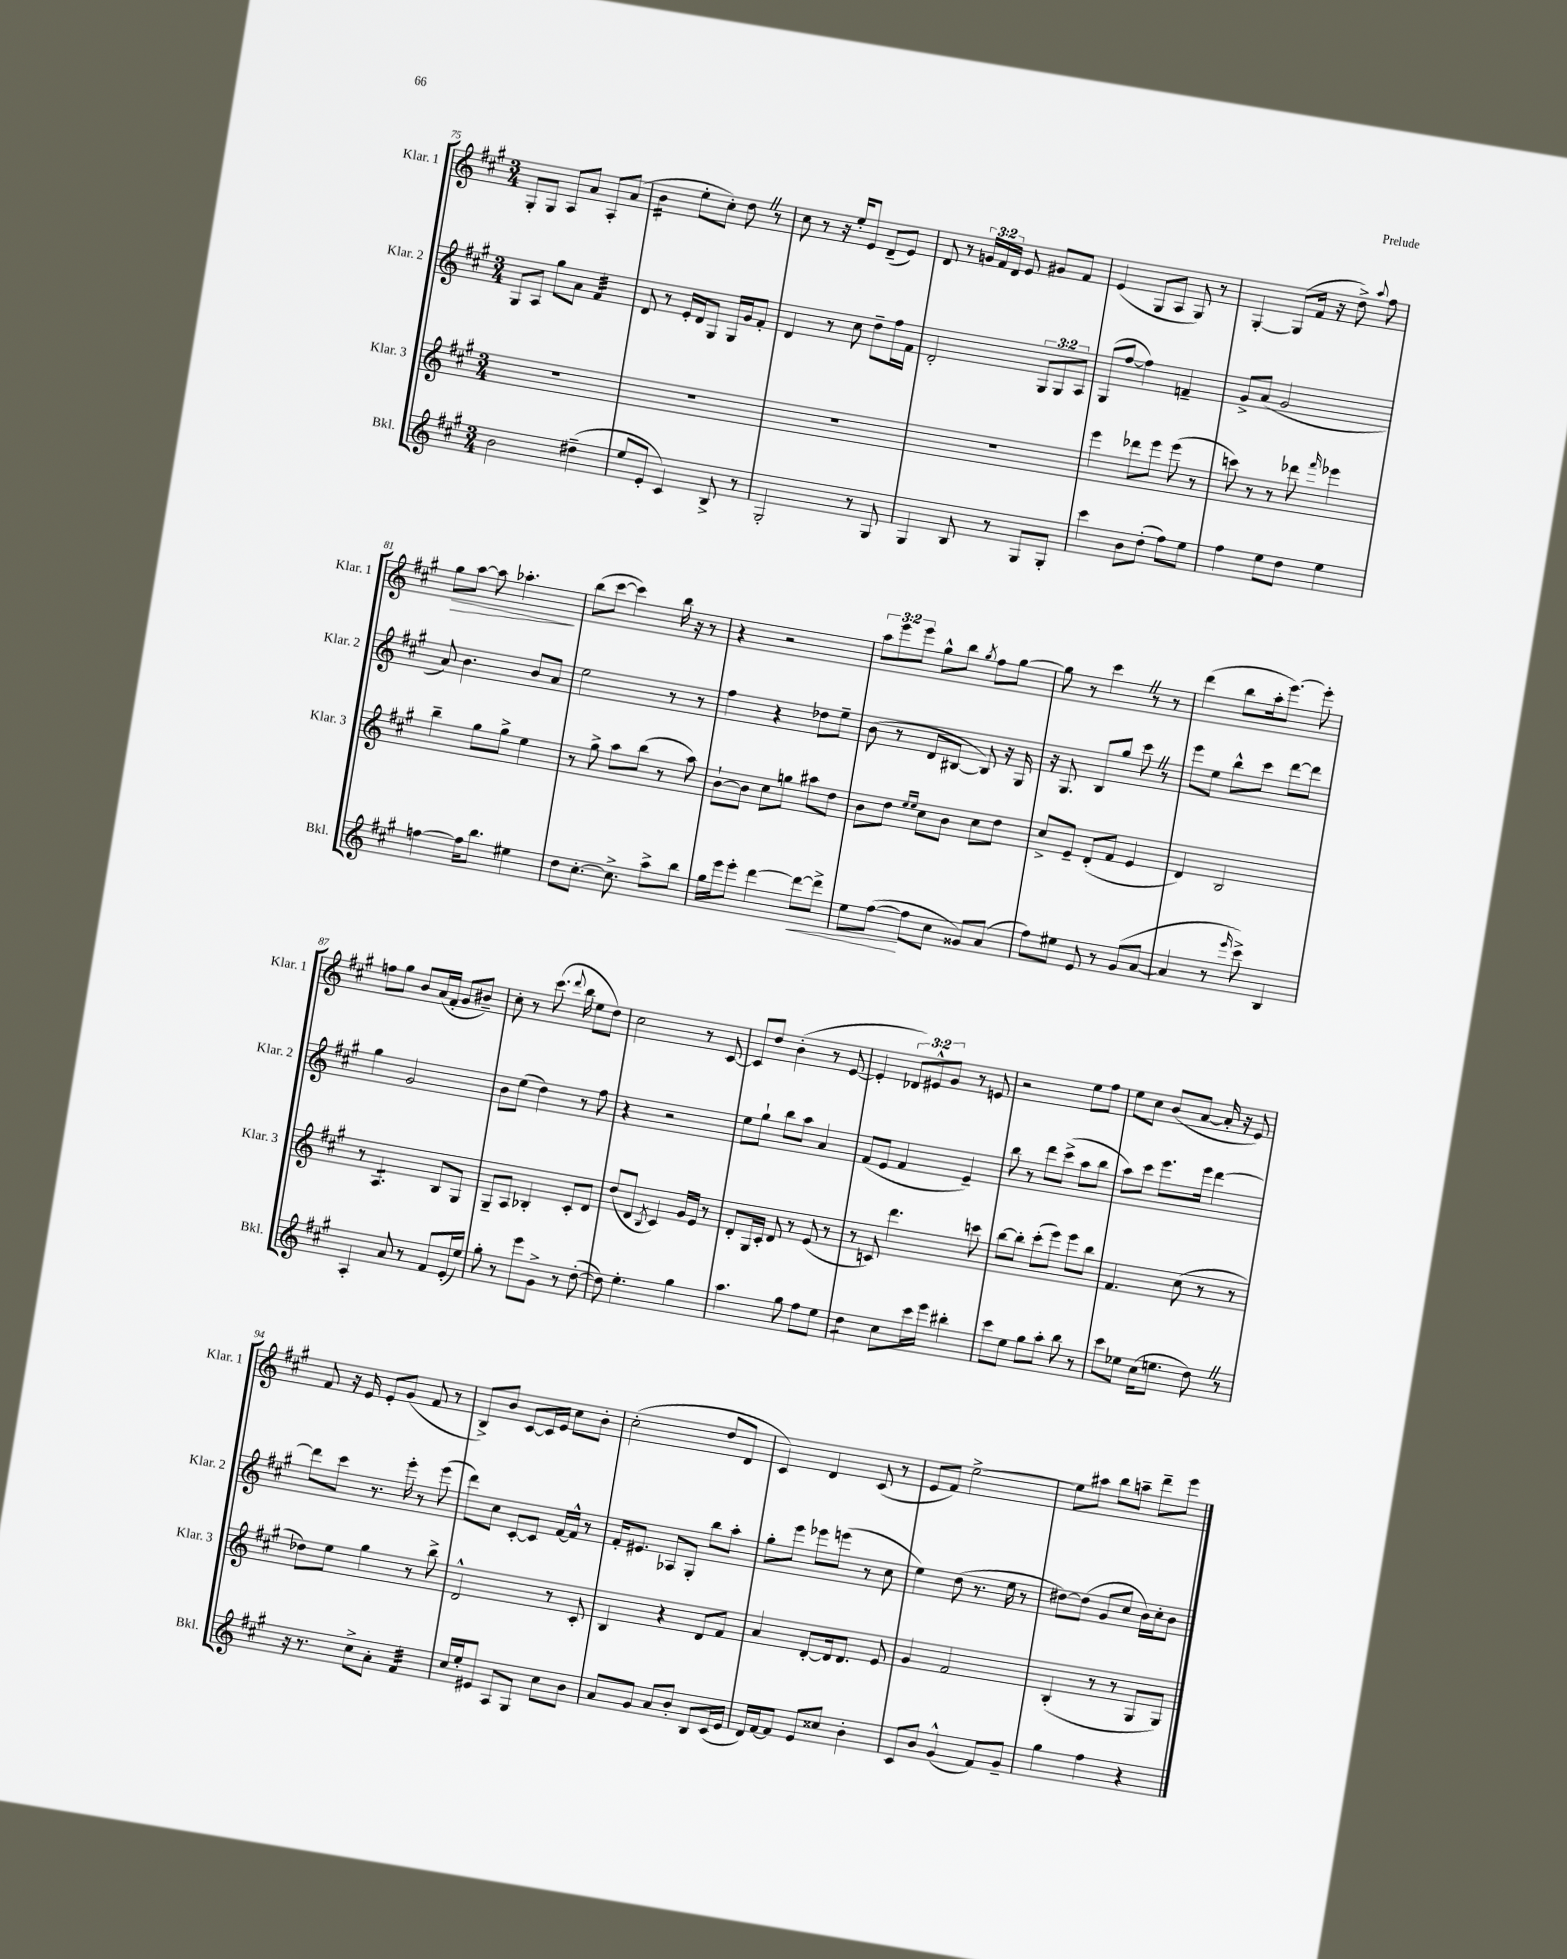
<<
\new StaffGroup <<
\new Staff = "s0" \with { instrumentName = "Klar. 1" shortInstrumentName = "Klar. 1" } {
    \clef treble \key a \major \numericTimeSignature \time 3/4 \override Staff.TupletNumber.text = #tuplet-number::calc-fraction-text
    \autoBeamOff gis8[-. gis8] a8[ a'8] a8[-. a'8]( |
    b'4:16 e''8[-. cis''8]-.) d''8 \once \override BreathingSign.text = \markup { \musicglyph "scripts.caesura.straight" } \breathe r8 |
    cis''8 r8 r16 e''16[-. e'8] d'8[--( e'8]) |
    d'8 r8 \tuplet 3/2 { g'16[ fis'16 d'16] } e'8 gis'8[ fis'8] |
    e'4( gis8[ a8] gis8) r8 |
    gis4~-. gis8[( fis'16] r16 d''8->) \appoggiatura { a''8 } fis''8 |
    gis''8[\> a''8]~ a''8 aes''4.-.\! |
    b''8[( cis'''8]~ cis'''4) b''16 r16 r8 |
    r4 r2 |
    \tuplet 3/2 { a''8[ e'''8 e'''8] } gis''8[-^ b''8] \acciaccatura { gis''8 } fis''8[ gis''8]~ |
    gis''8 r8 cis'''4 \once \override BreathingSign.text = \markup { \musicglyph "scripts.caesura.straight" } \breathe r8 r8 |
    d'''4( b''8[ a''16-. e'''8.]~) e'''8-. |
    f''8[ gis''8] b'8[ a'16( fis'16]-. gis'8[ bis'8]--) |
    cis''8-. r8 cis'''8.( \appoggiatura { d'''8 } b''16 e''8[ d''8]) |
    cis''2 r8 cis'8~ |
    cis'8[ d''8] b'4-.( r8 e'8~ |
    e'4-. \tuplet 3/2 { des'8[) eis'8-^ gis'8] } r8 e'8 |
    r2 e''8[ fis''8] |
    e''8[ cis''8] b'8[( a'8]~ a'16-. r16 e'8) |
    fis'8 r16 e'16 e'8[-. gis'8]( fis'8 r8 |
    b8[->) b'8] cis'8[~ cis'16 e'16] cis''8[ b'8]-. |
    cis''2-.( d''8[ d'8] |
    cis'4) d'4 cis'8( r8 |
    e'8[ fis'8]) e''2~-> |
    e''8[ ais''8] b''8[ a''8]-- d'''8[-- e'''8] \bar "|." |
}
\new Staff = "s1" \with { instrumentName = "Klar. 2" shortInstrumentName = "Klar. 2" } {
    \clef treble \key a \major \numericTimeSignature \time 3/4 \override Staff.TupletNumber.text = #tuplet-number::calc-fraction-text
    \autoBeamOff gis8[ a8] gis''8[ a'8] fis'4:32 |
    d'8 r8 e'16[-. d'16 gis8] gis16[ gis'16 fis'8]-. |
    d'4 r8 cis''8 d''8[-- fis''16 fis'16] |
    d'2-. \tuplet 3/2 { gis8[ gis8 a8] } |
    gis8[( fis''8]~ fis''4) f'4-- |
    gis'8[-> a'8]( gis'2 |
    a'8) b'4. b'8[ a'8] |
    e''2 r8 r8 |
    fis''4 r4 des''8[ e''8]-- |
    b'8( r8 d'8[ bis8]~ bis8) r16 gis16 |
    r16 gis8. b8[ gis''8] cis'''8 \once \override BreathingSign.text = \markup { \musicglyph "scripts.caesura.straight" } \breathe r8 |
    e'''8[ e''8] b''8[-^ cis'''8] d'''8[~ d'''8] |
    gis''4 gis'2 |
    b'8[ e''8]( d''4) r8 fis''8 |
    r4 r2 |
    e''8[ gis''8]-! b''8[ a''8] a'4 |
    fis'8[( e'8] fis'4 e'4--) |
    b''8 r8 d'''8[ cis'''8]->( a''8[ b''8] |
    a''8[) cis'''8] e'''8.[ e'''16] d'''4~ |
    d'''8[ cis'''8] r8. e'''16-. r8 e'''8( |
    d'''8[) cis''8] cis'8[~-. cis'8] fis'16[~ fis'16]-^ r8 |
    fis'16[-. eis'8.] aes8[ gis8]-. b''8[ a''8]-. |
    gis''8[-. e'''8] ees'''8[ e'''8]( r8 cis''8 |
    e''4) d''8( r8. e''16 r8 |
    dis''8[~) dis''8]( gis'8[ cis''8] b'16[) cis''16-. b'8] \bar "|." |
}
\new Staff = "s2" \with { instrumentName = "Klar. 3" shortInstrumentName = "Klar. 3" } {
    \clef treble \key a \major \numericTimeSignature \time 3/4
    \autoBeamOff R2. |
    R2. |
    R2. |
    R2. |
    e'''4 des'''8[ e'''8] e'''8( r8 |
    c'''8) r8 r8 des'''8 \grace { fis'''16 } ees'''4 |
    b''4-- gis''8[ gis''8]-> e''4 |
    r8 gis''8-> a''8[ b''8]( r8 a''8) |
    b'8[~-! b'8] cis''8[ g''8] ais''8[ d''8] |
    b'8[ d''8] \grace { e''16[ e''16] } cis''8[ b'8] cis''8[ d''8] |
    cis''8[-> e'8]-- d'8[-.( fis'8] e'4 |
    d'4) b2 |
    r8 a4.:8 b8[ gis8] |
    gis8[-- a8] bes4-. cis'8[-. d'8] |
    d''8[( d'8] \acciaccatura { b8 } cis'4) gis'16[ e'16] r8 |
    d'8[-. gis16 cis'16]-. d'8 r8 e'8( r8 |
    r8 c'8) d'''4. c'''8 |
    b''8[~ b''8]-. cis'''8[-.( e'''8]) e'''8[ b''8] |
    fis'4. cis''8( r8 r8 |
    des''8[) e''8] gis''4 r8 b''8-> |
    d'2-^ r8 cis'8-. |
    b4 r4 d'8[ fis'8] |
    a'4 d'8[~-. d'16 d'8.] e'8 |
    gis'4 fis'2 |
    b4-.( r8 r8 gis8[ gis8]) \bar "|." |
}
\new Staff = "s3" \with { instrumentName = "Bkl." shortInstrumentName = "Bkl." } {
    \clef treble \key a \major \numericTimeSignature \time 3/4
    \autoBeamOff b'2 dis''4--( |
    e''8[ e'8]-. cis'4) b8-> r8 |
    gis2-. r8 gis8 |
    gis4 b8 r8 gis8[ gis8]-. |
    cis'''4 b'8[ d''8]-.( fis''8[) e''8] |
    fis''4 e''8[ d''8] e''4 |
    f''4~ f''16[ b''8.] eis''4 |
    d''8[ cis''8.]~-. cis''8.-> a''8[-> b''8] |
    gis''16[ e'''16 e'''8]-. d'''4~ d'''8[~\< d'''8]-> |
    e''8[ fis''8]~\!( fis''8[ cis''8] gisis'8[) a'8]( |
    fis''8[) eis''8] e'8 r8 gis'8[( a'8]~ |
    a'4 r8 \grace { e'''16 } cis'''8->) b4 |
    a4-. a'8 r8 fis'8[ e'16-.( e''16]) |
    gis''8-. r8 e'''8[ gis'8]-> r8 d''8~-.( |
    d''8) e''4.-. gis''4 |
    a''4. gis''8 fis''8[ e''8] |
    d''4:8 cis''8[ cis'''16 e'''16] bis''4-. |
    cis'''8[ e''8] gis''8[ a''8]-. b''8 r8 |
    cis'''8[ ees''8] cis''16[( e''8.] d''8) \once \override BreathingSign.text = \markup { \musicglyph "scripts.caesura.straight" } \breathe r8 |
    r16 r8. cis''8[-> a'8]-. fis'4:32 |
    cis''16[ e''16-. eis'8] a8[ gis8] cis''8[ b'8] |
    a'8[ gis'8] a'8[ b'8]-. b8[ cis'16( e'16] |
    d'16[) fis'16~ fis'8] e'8[ cisis''8] b'4-. |
    cis'8[ b'8] gis'4-^( fis'8[) gis'8]-- |
    gis''4 fis''4 r4 \bar "|." |
}
>>
>>
\layout { \context { \Score currentBarNumber = #75 } }
